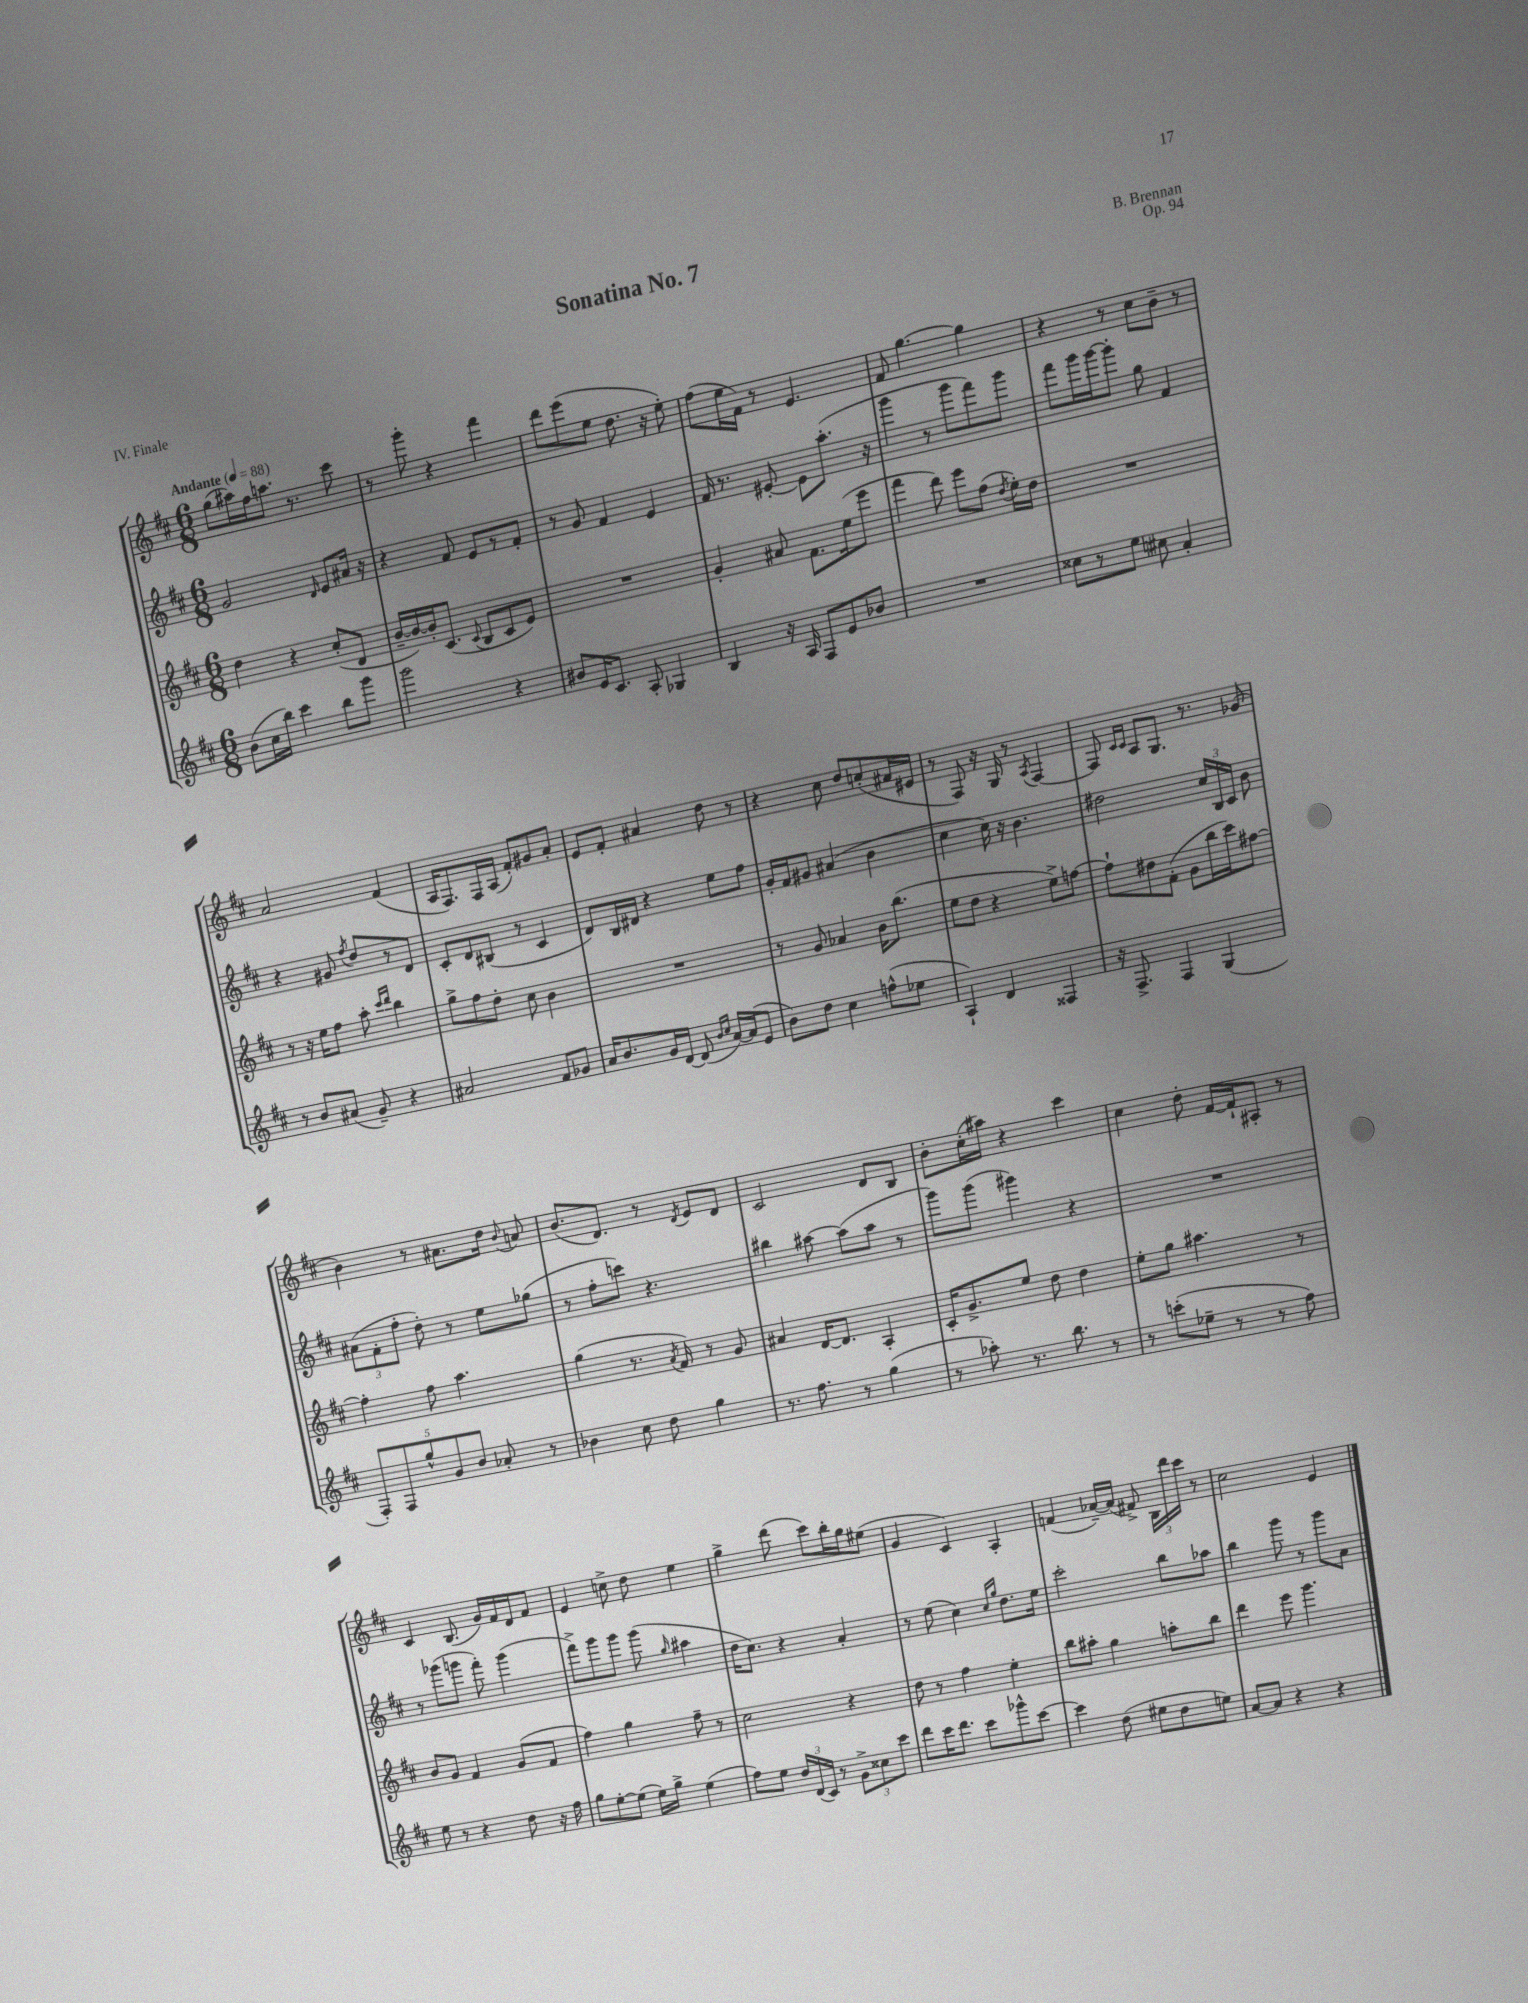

**kern	**kern	**kern	**kern
*staff4	*staff3	*staff2	*staff1
*clefG2	*clefG2	*clefG2	*clefG2
*k[f#c#]	*k[f#c#]	*k[f#c#]	*k[f#c#]
*M6/8	*M6/8	*M6/8	*M6/8
*MM88	*MM88	*MM88	*MM88
(8b\L	4dd\	2g/	(8gg\L
16cc#\L	.	.	16aa#\L)
16bb\JJ)	.	.	16ff#\J
4ccc#\	4r	.	8.aa\J
.	.	.	8.r
.	.	16qqd/	.
8bb\L	(8cc#'/L	8e/L	.
8ggg\J	8d/J	16a#/Jk	8ccc#\
.	.	16r	.
=	=	=	=
2ggg\	[16b~/LL	4r	8r
.	16b/_)	.	.
.	16b'/]J	.	8ggg'\
.	(8.c#/J	.	.
.	.	8f#/	4r
.	8qqc#/	.	.
.	8B/L	8e/L	.
4r	8c#/	8r	4fff#\
.	8e/J)	8f#'/J	.
=	=	=	=
8b#/L	2.r	8r	8ddd\L
16e/K	.	8g/	(8eee\
8.c#/J	.	.	.
.	.	4f#/	8ee\J
8A'/	.	.	8.dd\
4G-/	.	4e/	.
.	.	.	16r
.	.	.	8ee'\)
=	=	=	=
4B/	4g'/	16f#/	(8ff#\L
.	.	8.r	.
.	.	.	16ee\L
.	.	.	16f#\JJ)
16r	8a#/	[8e#'/	8r
16A/	.	.	.
8F#/L	8.f#\L	8e#\]L	4.e/
8e/	.	(8.aa'\J	.
.	(16ee\k	.	.
8b-/J	8eee\J	.	.
.	.	16r	.
=	=	=	=
2.r	4fff#\	4ggg\	8f#/
.	.	.	[4.gg\
.	8ddd\)	8r	.
.	8eee\L	8ggg\L	.
.	(8ff#\J	8fff#\)	4gg\]
.	8qdd/	.	.
.	16ee'\LL)	8ggg\J	.
.	16dd\JJ	.	.
=	=	=	=
8cc##\L	2.r	8fff#\L	4r
8r	.	16ggg\L	.
.	.	[16ggg\J	.
8ee\J	.	8ggg'\]J	8r
8cc#\	.	8gg\	8cc#\L
4a'/	.	4f#/	8b~\J
.	.	.	8r
=	=	=	=
8r	8r	4r	2a/
8b/L	16r	.	.
.	16ee\LK	.	.
(8a#/J	8ff#\J	8g#/	.
.	.	8qff#/	.
8g~/)	8aa'\	8dd/L	.
.	16qqccc#/LL	.	.
.	16qqddd/JJ	.	.
4r	4bb\	8r	(4f#/
.	.	8d/J	.
=	=	=	=
2a#/	8gg^\L	8c#'/L	16A/LK
.	.	.	8.F#/)
.	8ff#\	8d/	.
.	8dd'\J	(8B#/J	16F#/L
.	.	.	(16A/JJ
.	8cc#\	8r	8f#'/L)
8f#/L	4b\	4c#/	8g#/
8g-/J	.	.	8a'/J
=	=	=	=
16a/LK	2.r	8d/L)	8e/L
8.b/	.	.	.
.	.	16B/L	8f#'/J
.	.	16d#/JJ	.
16g/L	.	4r	4a#/
[16d/JJ	.	.	.
(8d/]	.	.	.
16qqb/LL	.	.	.
16qqcc#/JJ	.	.	.
[16a/LL)	.	8ee\L	8dd\
(16a/]J	.	.	.
8e/J	.	8ff#\J	8r
=	=	=	=
8b\L)	8r	16g'/LL	4r
.	.	16f#/J	.
8dd\J	8g/	8g#/J	.
4cc#\	4a-/	(4a#/	8cc#\
.	.	.	8dd/L
(8ff^^\L	16b\LK	4b\	(8cc'/
.	(8.bb\J	.	.
8ee-\J	.	.	16a#/L
.	.	.	16e#/JJ
=	=	=	=
4A`/)	8ee\L	4cc#\	8r
.	8dd\J	.	8F#/)
4d/	4r	16cc#\)	16r
.	.	16r	16G/
.	.	4.b\	8r
.	.	.	8qA/
4F##/	8ee^\L)	.	[4F#/
.	[8ff\J	.	.
=	=	=	=
16r	8ff`\]L	2dd#\	8F#/]
8.F#^/	.	.	.
.	.	.	16qqc#/LL
.	.	.	16qqc#/JJ
.	8dd#\	.	8A/L
4F#/	(8f#'\J	.	8.G/J
.	8g\L	.	.
.	.	.	8.r
(4G/	16bb\L	24cc#/LL	.
.	.	24B/	.
.	16ccc#\J)	.	.
.	.	24c#/JJ	.
.	[8ff#\J	8b\	(8g-/
=	=	=	=
10F#'/L)	4ff#'\]	(12a#\L	4b\)
.	.	12f#'\	.
10F#/	.	.	.
.	.	12ff#'\J	.
10gg^^/	.	.	.
.	8ff#\	8dd'\)	8r
10g/	.	.	.
.	4.aa\	8r	8.a#\L
10b/J	.	.	.
8a-'/	.	8ee\L	.
.	.	.	16dd\Jk
.	.	.	8qqb/
8r	.	(8gg-\J	8a/
=	=	=	=
4b-\	(4gg\	8r	(8.b/L
.	.	8ff#'\L	.
.	.	.	8.d/J)
8cc#\	8.r	8ccc\J)	.
8dd\	.	4.r	8r
.	8qa/	.	.
.	16f#/)	.	.
.	.	.	8qd/
4gg\	8r	.	8e/L
.	8g/	.	8d/J
=	=	=	=
8.r	4a#/	4bb#\	2c#/
8.ff#\	.	.	.
.	[16d/LK	[8aa#\	.
.	8.d/]J	.	.
8r	.	(8aa#\]L	.
(4gg\	4A'/	8aa#\J	8d/L
.	.	8r	8B/J
=	=	=	=
8r	16c#'/LK	8ggg\L)	8b'\L
.	8.g^/	.	.
8aa-'\)	.	(8ggg\J	(16cc#'\L
.	.	.	16aa#\JJ)
8.r	8ee/J	4ggg#\)	4r
.	8dd\	.	.
8.bb\	.	.	.
.	4dd\	4r	4ccc#\
8r	.	.	.
=	=	=	=
8r	8ee'\L	2.r	4cc#\
(8ccc'\L	8gg\J	.	.
8ee-~\J	4.aa#\	.	8dd'\
8r	.	.	[16f#/LL
.	.	.	16f#`/]J
8r	.	.	8A#'/J
8ff#\)	8r	.	8r
=	=	=	=
8ee\	8b/L	8r	4c#/
8r	8g/J	(8ggg-\L	.
4r	4f#/	8ggg\J	(8.B/
.	.	8fff#'\)	.
.	.	.	16g/LL)
8dd\	(8g/L	(4ggg\	16f#/
.	.	.	16d/J
16r	8f#/J	.	8f#/J
16ff#\	.	.	.
=	=	=	=
8gg\L	4ff#\)	8fff#^\L)	4e/
[8ee'\	.	8ggg\	.
(8ee\]J	4gg\	8ggg\J	8cc^\
16ee\LL)	.	(8ggg\	8dd\
16gg^\JJ	.	.	.
.	.	16qqgg/	.
(4ee\	8ff#~\	4aa#\	4ee\
.	8r	.	.
=	=	=	=
8ff#\L)	2cc#\	16dd\LK	4gg^\
.	.	8.cc#\J)	.
8ee\J	.	.	.
24dd/LL	.	4r	(8ddd\
(24d/	.	.	.
24c#/JJ)	.	.	.
8r	.	.	8ccc#\L)
12g^\L	4r	4a'/	16bb'\L
.	.	.	16gg\J
12cc##\	.	.	.
.	.	.	(8ee#\J
12ccc#\J	.	.	.
=	=	=	=
8ddd\L	8dd\	8r	4g/
16ccc#\K	8r	(8ee\	.
8.ddd\J	.	.	.
.	4ff#\	4cc#\)	4c#/)
8ccc#\L	.	.	.
.	.	16qqcc#/LL	.
.	.	16qqgg/JJ	.
8ggg-^^\	4ee'\	8.dd\L	4A'/
[8ccc#\J	.	.	.
.	.	16ee\Jk	.
=	=	=	=
4ccc#\]	8bb\L	2ccc#'\	(4f/
.	8aa#'\J	.	.
(8dd\	4gg\	.	[16a-~/LL)
.	.	.	(16a-/]JJ
8ee#\L	.	.	8f#^/)
8dd\	8aa'\L	8bb\L	24B\LL
.	.	.	24ddd\
.	.	.	24ccc#\JJ
8ee\J)	8bb\J	8aa-\J	8r
=	=	=	=
[8a/L	4ddd\	4bb\	2cc#\
8a/]J	.	.	.
4r	8eee\	8ggg\	.
.	4.ggg\	8r	.
4r	.	8ggg\L	4e/
.	.	8a\J	.
==	==	==	==
*-	*-	*-	*-
